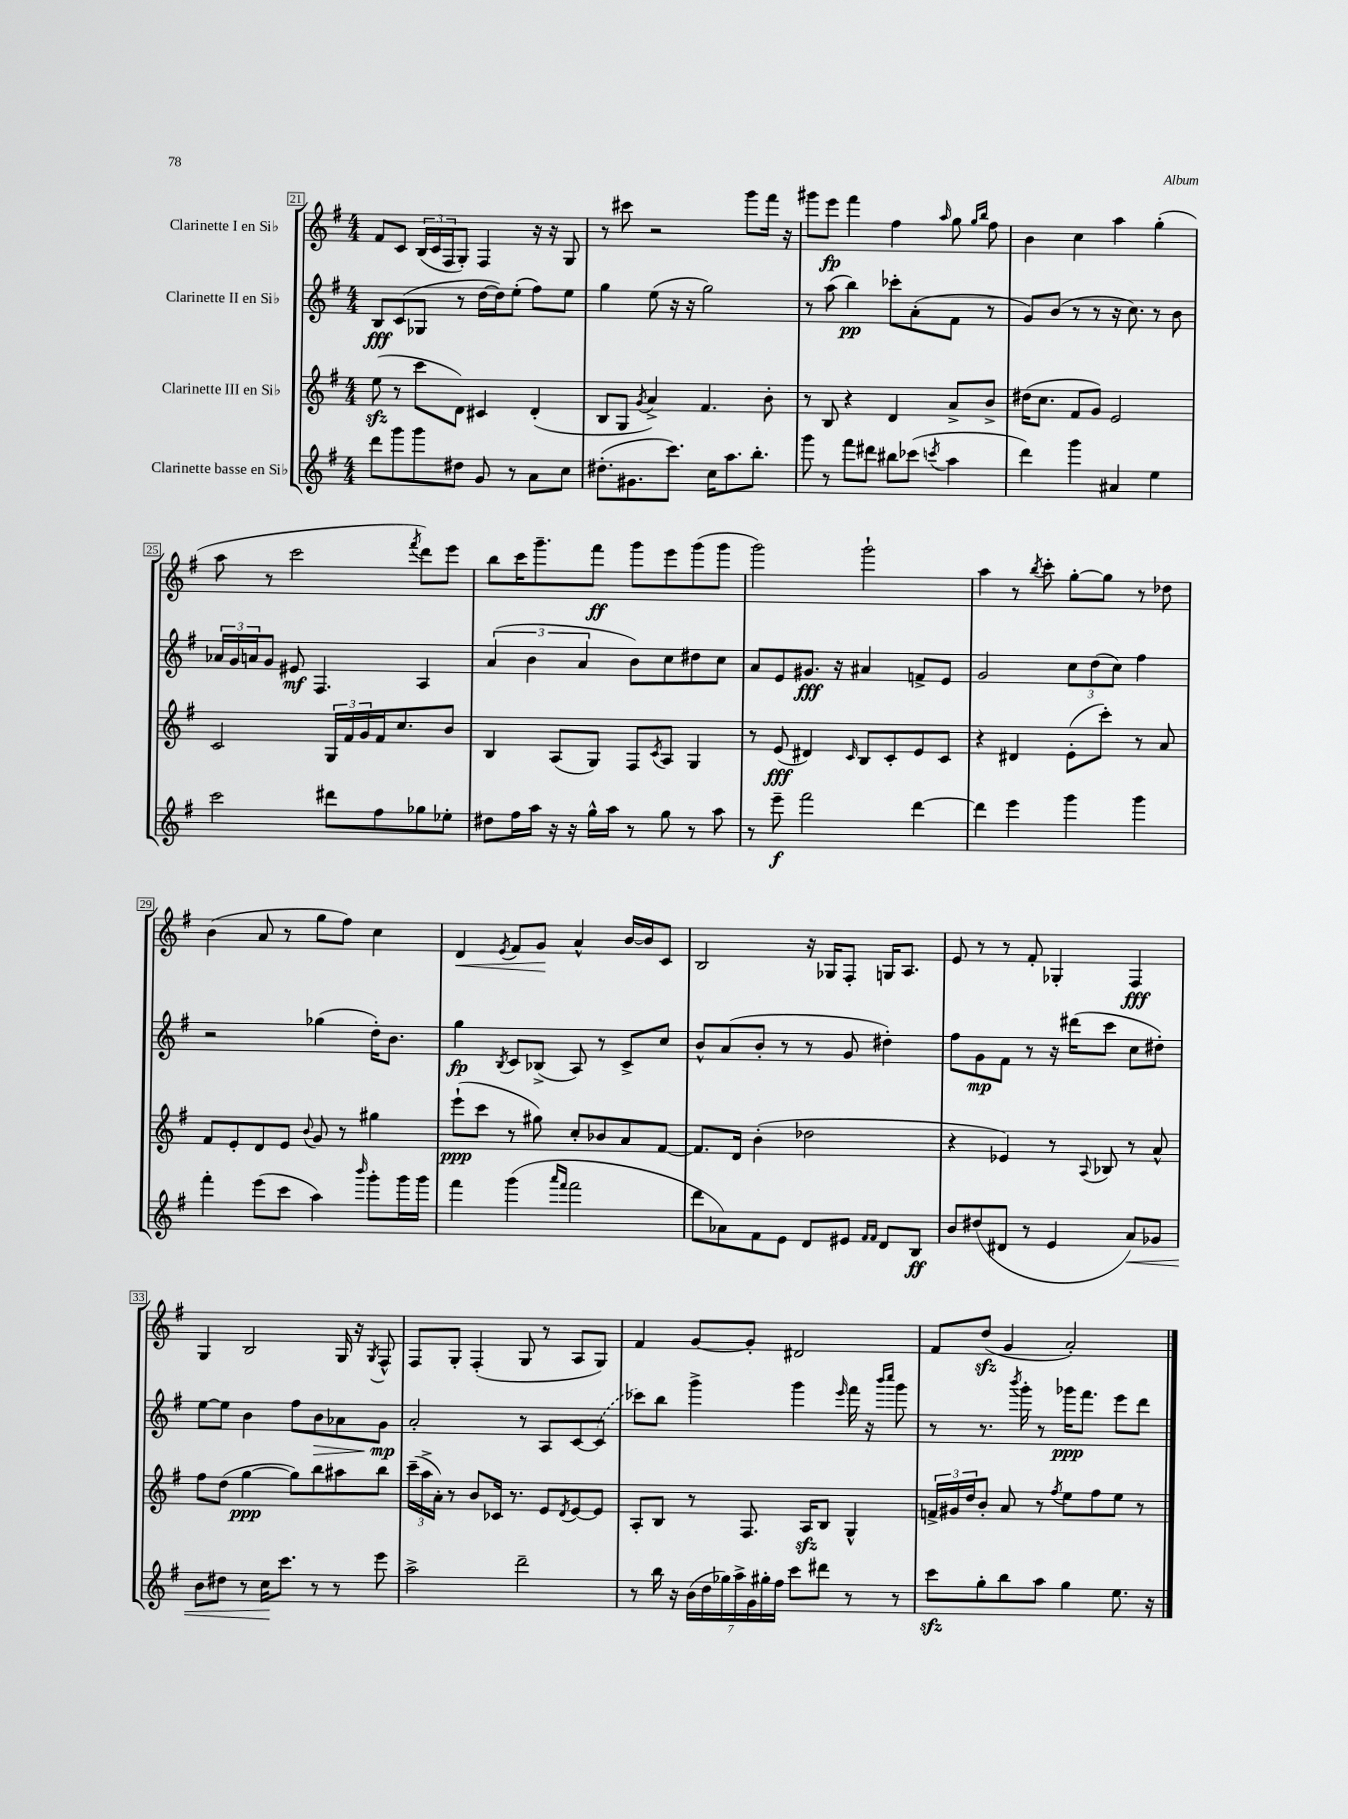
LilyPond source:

<<
\new StaffGroup <<
\new Staff = "s0" \with { instrumentName = "Clarinette I en Sib" } {
    \clef treble \key g \major \numericTimeSignature \time 4/4
    fis'8 c'8 \tuplet 3/2 { b16( c'16 fis16 } g8-.) fis4 r16 r16 g8 |
    r8 cis'''8 r2 g'''8 fis'''16 r16 |
    gis'''8 e'''8\fp fis'''4 fis''4 \grace { a''16 } g''8 \grace { g''16 b''16 } fis''8 |
    b'4 c''4 a''4 g''4-.( |
    a''8 r8 c'''2 \acciaccatura { fis'''8 } d'''8) e'''8 |
    b''8 c'''16 g'''8.-- fis'''8\ff g'''8 e'''8 g'''8( g'''8 |
    g'''2) g'''2-! |
    a''4 r8 \acciaccatura { b''8 } c'''8-. g''8~-. g''8 r8 des''8 |
    b'4( a'8 r8 g''8 fis''8) c''4 |
    d'4\< \acciaccatura { e'8 } fis'8 g'8\! a'4-^ b'16~ b'16 c'8 |
    b2 r16 ges16 fis8-. g16 a8. |
    e'8 r8 r8 fis'8-. ges4-. fis4\fff |
    g4 b2 g16 r16 \acciaccatura { g8 } fis8-^ |
    fis8 g8-. fis4-.( g8 r8 a8 g8) |
    fis'4 g'8~ g'8-. dis'2 |
    fis'8 d''8\sfz( g'4 a'2-.) \bar "|." |
}
\new Staff = "s1" \with { instrumentName = "Clarinette II en Sib" } {
    \clef treble \key g \major \numericTimeSignature \time 4/4
    b8\fff c'8( ges8 r8 d''16~ d''16) e''8-.( fis''8) e''8 |
    g''4 e''8( r16 r16 g''2) |
    r8 a''8( b''4\pp) ces'''8-. a'8-.( fis'8 r8 |
    g'8) b'8( r8 r8 r16 c''8.) r8 b'8 |
    \tuplet 3/2 { aes'16 g'16 a'16 } g'8 eis'8\mf fis4. a4 |
    \tuplet 3/2 { a'4( b'4 a'4 } b'8) c''8 dis''8 c''8 |
    a'8 e'8 gis'8.\fff r16 ais'4 f'8-> e'8 |
    g'2 \tuplet 3/2 { c''8 d''8( c''8) } fis''4 |
    r2 ges''4( d''16-.) b'8. |
    g''4\fp \acciaccatura { b8 } c'8 bes8->( a8) r8 c'8-> c''8 |
    b'8-^ a'8( b'8-. r8 r8 g'8 dis''4-.) |
    fis''8 g'8\mp fis'8 r8 r16 dis'''16( c'''8 c''8 dis''8-.) |
    e''8~ e''8 b'4 fis''8 b'8\> aes'8 g'8\mp\! |
    a'2-. r8 a8 c'8~ \once \slurDashed c'8( |
    ces'''8) b''8 g'''4-> g'''4 \grace { e'''16 } fis'''16 r16 \grace { b'''16 c''''16 } g'''8 |
    r8 r8. \acciaccatura { b'''8 } g'''16-. r8 ges'''16\ppp fis'''8. e'''8 d'''8 \bar "|." |
}
\new Staff = "s2" \with { instrumentName = "Clarinette III en Sib" } {
    \clef treble \key g \major \numericTimeSignature \time 4/4
    e''8\sfz( r8 c'''8 d'8) cis'4 d'4-.( |
    b8 g8 \acciaccatura { g'8 } a'4->) fis'4. b'8-. |
    r8 b8 r4 d'4 a'8-> b'8-> |
    dis''16( c''8. fis'8 g'8) e'2 |
    c'2 \tuplet 3/2 { g16 fis'16 g'16 } fis'16 c''8. b'8 |
    b4 a8( g8) fis8 \acciaccatura { c'8 } a8 g4 |
    r8 e'8\fff( dis'4) \grace { c'16 } b8 c'8-. e'8 c'8 |
    r4 dis'4 e'8-.( c'''8-.) r8 a'8 |
    fis'8 e'8-. d'8 e'8 \appoggiatura { b'8 } g'8 r8 gis''4 |
    e'''8-!\ppp( c'''8 r8 gis''8) c''8-. bes'8 a'8 fis'8~ |
    fis'8. d'16 b'4-.( des''2 |
    r4 ees'4) r8 \appoggiatura { a8 } bes8 r8 a'8-^ |
    fis''8 d''8( g''4~\ppp g''8) b''8 ais''8 b''8 |
    \tuplet 3/2 { c'''16--( a''16-> a'16-.) } r8 b'8 ces'16 r8. e'8 \acciaccatura { d'8 } e'8~ e'8 |
    a8-. b8 r8 fis8. a16\sfz b8 g4-^ |
    \tuplet 3/2 { f'16-> gis'16 d''16 } b'8-. a'8 r8 \acciaccatura { fis''8 } e''8 fis''8 e''8 r8 \bar "|." |
}
\new Staff = "s3" \with { instrumentName = "Clarinette basse en Sib" } {
    \clef treble \key g \major \numericTimeSignature \time 4/4
    d'''8 g'''8 g'''8 dis''8 g'8 r8 a'8 c''8 |
    dis''8.-.( gis'8. c'''8.) c''16 a''8. b''8.-. |
    g'''8 r8 fis'''8 dis'''8 bis''8 ces'''8( \acciaccatura { c'''8 } a''4 |
    d'''4) g'''4 ais'4 e''4 |
    c'''2 dis'''8 fis''8 ges''8 ees''8-. |
    dis''8 fis''16 a''16 r16 r16 g''16-^ a''16 r8 g''8 r8 a''8 |
    r8 e'''8--\f fis'''2 d'''4~ |
    d'''4 e'''4 g'''4 g'''4 |
    fis'''4-. e'''8( c'''8 a''4) \grace { b'''16 } g'''8-. g'''16 g'''16 |
    fis'''4 g'''4( \grace { a'''16 fis'''16 } fis'''2 |
    d'''8 aes'8) fis'8 e'8 d'8 eis'8 \grace { fis'16 fis'16 } d'8 b8\ff |
    b'8 dis''8( dis'8 r8 e'4 a'8\<) ges'8 |
    b'8 dis''8 r8 c''16\! c'''8. r8 r8 e'''8 |
    a''2-> d'''2-- |
    r8 b''16 r16 \tuplet 7/4 { b'16( d''16 ges''16) a''16-> g'16 gis''16-. fis''16 } c'''8 dis'''8 r8 r8 |
    c'''8\sfz g''8-. b''8 a''8 g''4 e''8. r16 \bar "|." |
}
>>
>>
\layout { \context { \Score currentBarNumber = #21 \override BarNumber.stencil = #(make-stencil-boxer 0.1 0.3 ly:text-interface::print) } }
